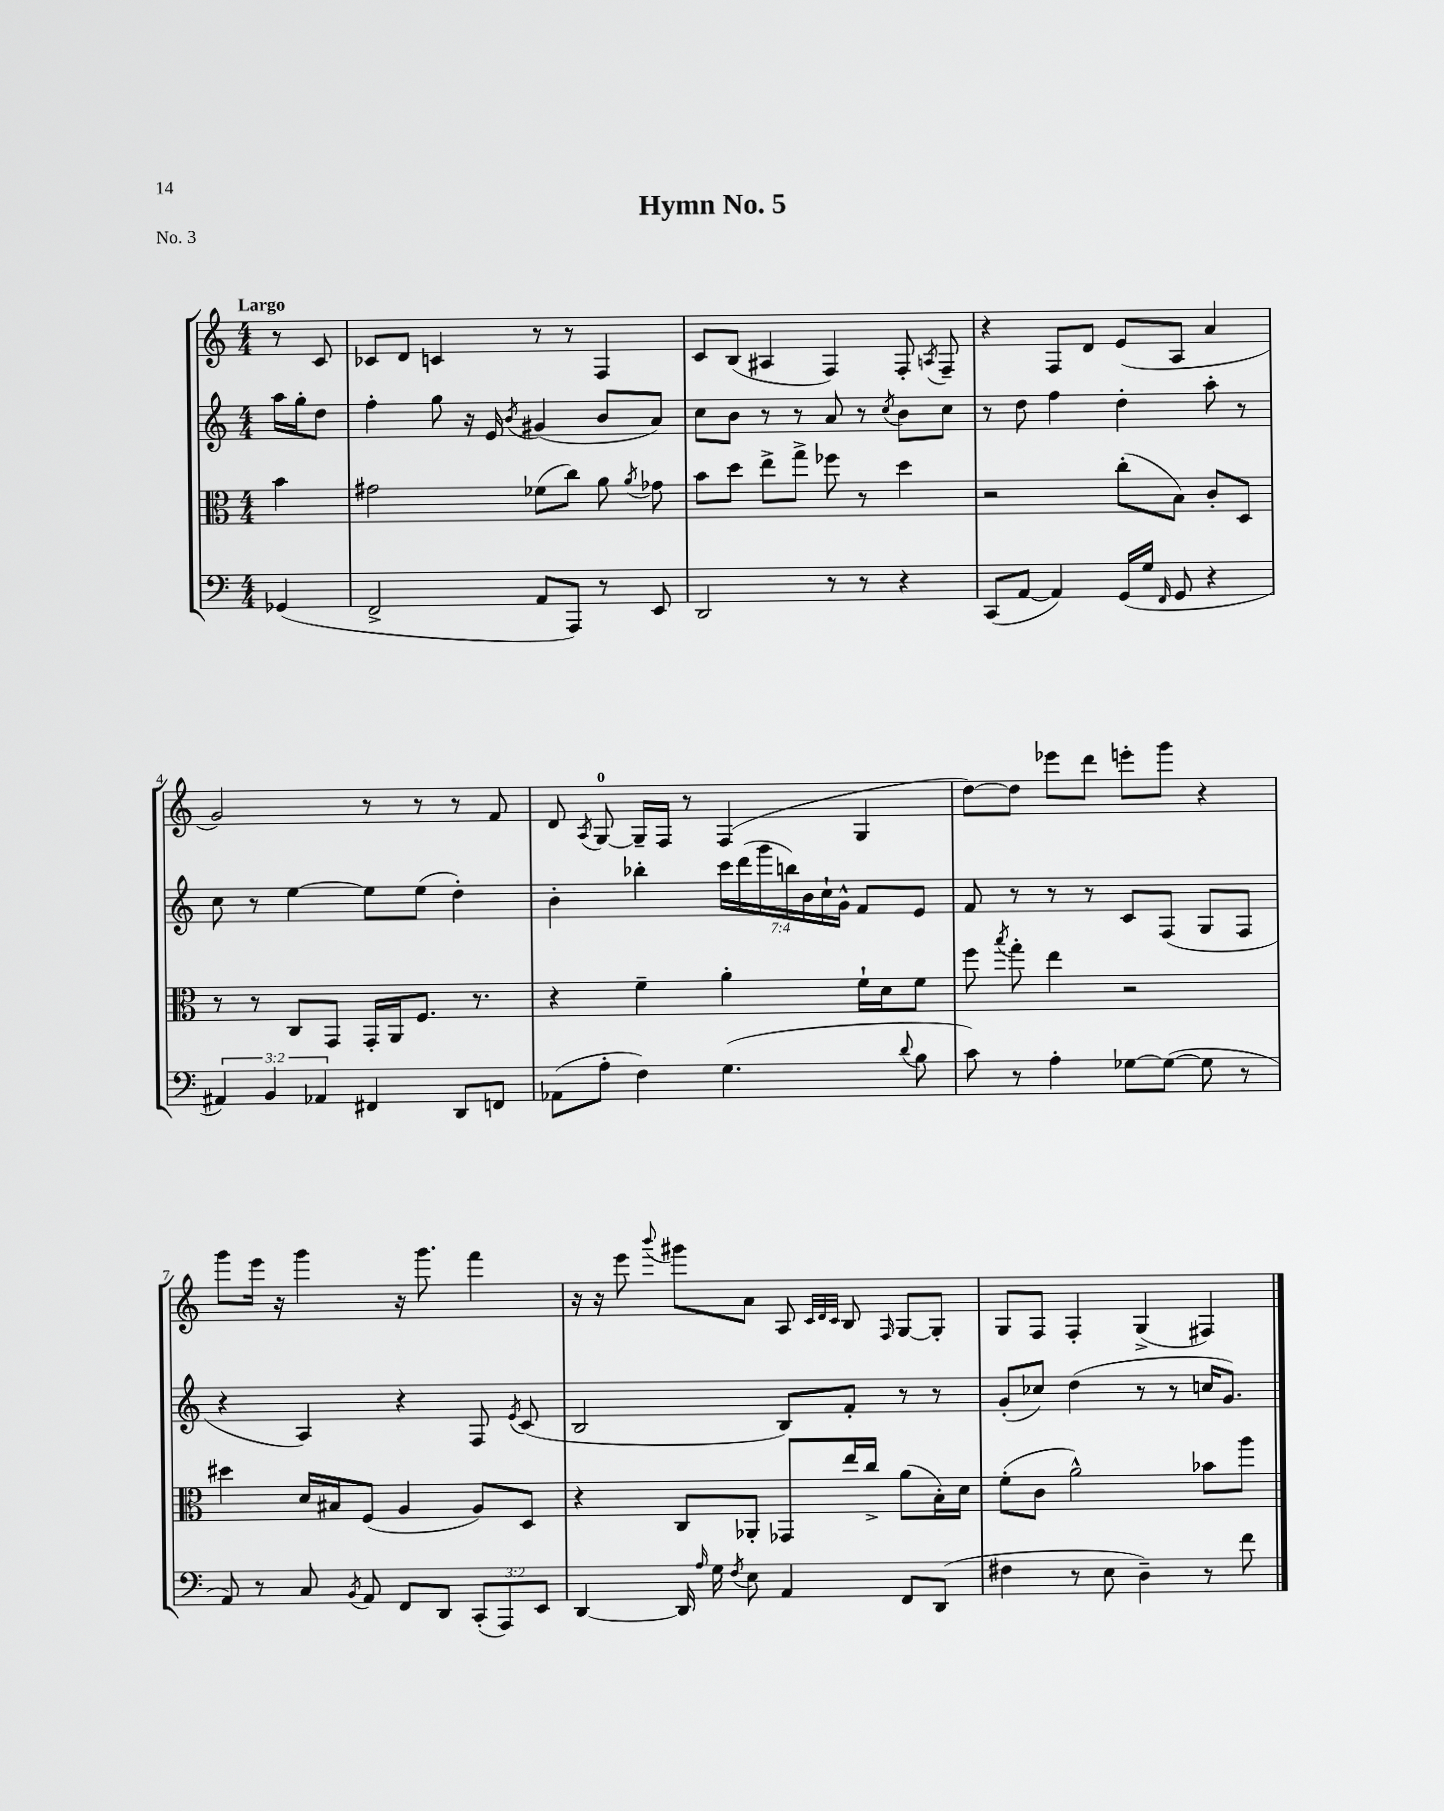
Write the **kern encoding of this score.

**kern	**kern	**kern	**kern
*part4	*part3	*part2	*part1
*staff4	*staff3	*staff2	*staff1
*clefF4	*clefC3	*clefG2	*clefG2
*k[]	*k[]	*k[]	*k[]
*M4/4	*M4/4	*M4/4	*M4/4
=	=	=	=
!	!	!	!LO:TX:a:B:t=Largo
(4GG-X/	4b\	16aa\LL	8r
.	.	16gg'\J	.
.	.	8dd\J	8c/
=1	=1	=1	=1
2FF^/	2g#X\	4ff'\	8c-X/L
.	.	.	8d/J
.	.	8gg\	4cn/
.	.	16r	.
.	.	16e/	.
.	.	8qb/	.
8AA/L	(8f-X\L	(4g#X/	8r
8AAA/J)	8cc\J)	.	8r
8r	8a\	8b/L	4F/
.	8qa/	.	.
8EE/	8g-X\	8a/J)	.
=2	=2	=2	=2
2DD/	8b\L	8cc\L	8c/L
.	8dd\J	8b\J	(8B/J
.	8ee^\L	8r	4A#X/
.	8gg^\J	8r	.
8r	8ff-X\	8a/	4F/)
8r	8r	8r	.
.	.	8qcc/	.
4r	4dd\	8b\L	8F'/
.	.	.	8qAn/
.	.	8cc\J	8F~/
=3	=3	=3	=3
(8CC/L	2r	8r	4r
[8AA/J	.	8dd\	.
4AA/])	.	4ff\	8F/L
.	.	.	8d/J
(16GG/LL	(8cc'\L	4dd'\	(8e/L
16G/JJ	.	.	.
16qqFF/	.	.	.
8GG/	8B\J)	.	8A/J
4r	8c'/L	8aa'\	4a/
.	8D/J	8r	.
!!LO:LB:g=z
=4	=4	=4	=4
6AA#X/)	8r	8cc\	2g/)
.	8r	8r	.
6BB/	.	.	.
.	8C/L	[4ee\	.
6AA-X/	.	.	.
.	8GG/J	.	.
4FF#X/	16GG'/LL	8ee\L]	8r
.	16AA/J	.	.
.	8.F/J	(8ee\J	8r
8DD/L	.	4dd'\)	8r
.	8.r	.	.
8FFn/J	.	.	8f/
=5	=5	=5	=5
(8AA-X\L	4r	4b'\	8d/
.	.	.	8qA/
8A'\J	.	.	[8G/
4F\)	4f~\	4bb-X'\	16G~/LL]
.	.	.	16F/JJ
.	.	.	8r
(4.G\	4a'\	28ccc\LL	(4F/
.	.	(28ddd\	.
.	.	28ggg\	.
.	.	28bbn\)	.
.	.	28b\	.
.	.	28cc`\	.
.	.	28g^^\JJ	.
.	16f`\LL	8f/L	4G/
.	16d\J	.	.
8qqd/	.	.	.
8B\	8f\J	8e/J	.
=6	=6	=6	=6
8c\)	8ff\	8f/	[8dd\L)
.	8qbb/	.	.
8r	8gg'\	8r	8dd\J]
4A'\	4ee\	8r	8eee-X\L
.	.	8r	8ddd\J
[8G-X\L	2r	8c/L	8eeen'\L
(8G-\J_	.	(8F/J	8ggg\J
8G-\]	.	8G/L	4r
8r	.	8F/J	.
!!LO:LB:g=z
=7	=7	=7	=7
8AA/)	4dd#X\	4r	8ggg\L
8r	.	.	16eee\Jk
.	.	.	16r
8C/	16d/LL	4A/)	4ggg\
.	16B#X/J	.	.
8qBB/	.	.	.
8AA/	(8F/J	.	.
8FF/L	4A/	4r	16r
.	.	.	8.ggg\
8DD/J	.	.	.
(12CC'/L	8A/L)	8F/	4fff\
12AAA/)	.	.	.
.	.	8qe/	.
.	8D/J	(8c/	.
12EE/J	.	.	.
=8	=8	=8	=8
[4DD/	4r	2B/	16r
.	.	.	16r
.	.	.	8eee\
.	.	.	8qqbbb/
16DD/]	8C/L	.	8ggg#X\L
16qqA/	.	.	.
16G\	.	.	.
8qF/	.	.	.
8E\	8AA-X'/J	.	8a\J
4AA/	8GG-X/L	8B/L)	8A/
.	.	.	32qqc/LLL
.	.	.	32qqd/
.	.	.	32qqc/JJJ
.	16ee/L	8f'/J	8B/
.	16cc^/JJ	.	.
.	.	.	16qqF/
8FF/L	(8a\L	8r	[8G/L
(8DD/J	16B'\L)	8r	8G'/J]
.	16d\JJ	.	.
=9	=9	=9	=9
4F#X\	(8f'\L	(8g'/L	8G/L
.	8c\J	8cc-X/J)	8F/J
8r	2a^^\)	(4dd\	4F'/
8E\	.	.	.
4D~\)	.	8r	(4G^/
.	.	8r	.
8r	8b-X\L	16ccn/KL	4F#X/)
.	.	8.g/J)	.
8f\	8aa\J	.	.
==	==	==	==
*-	*-	*-	*-
